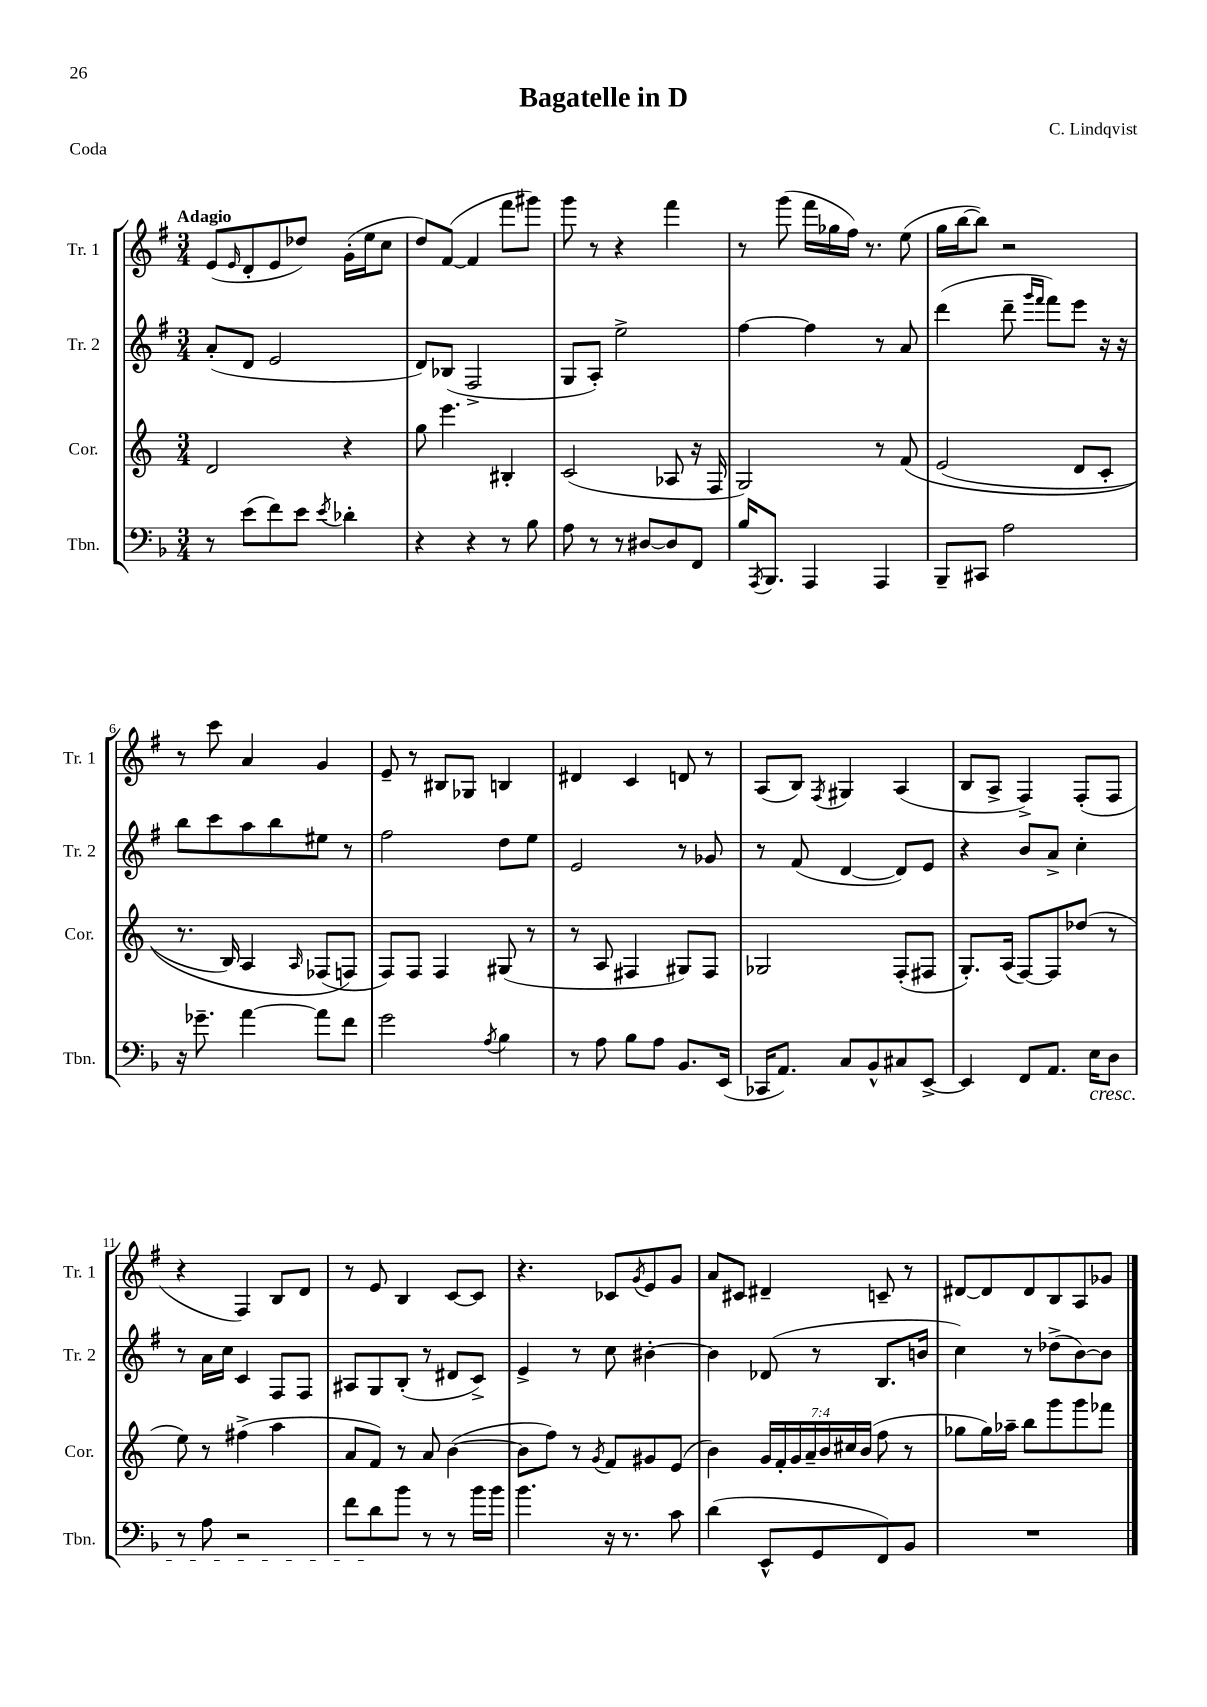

**kern	**kern	**kern	**kern
*staff4	*staff3	*staff2	*staff1
*clefF4	*clefG2	*clefG2	*clefG2
*k[b-]	*k[]	*k[f#]	*k[f#]
*M3/4	*M3/4	*M3/4	*M3/4
8r	2d	(8a'	(8e
.	.	.	16qqe
(8e	.	8d	8d'
8f)	.	2e	8e
8e	.	.	8dd-)
8qe	.	.	.
4d-'	4r	.	(16g'
.	.	.	16ee
.	.	.	8cc
=	=	=	=
4r	8gg	8d)	8dd)
.	4.eee	(8B-	([8f#
4r	.	2F#^	4f#]
8r	4B#'	.	8fff#
8B-	.	.	8ggg#)
=	=	=	=
8A	(2c	8G	8ggg
8r	.	8A')	8r
8r	.	2ee^	4r
[8D#	.	.	.
8D#]	8A-	.	4fff#
8FF	16r	.	.
.	16F	.	.
=	=	=	=
16B-	2G)	[4ff#	8r
8qAAA	.	.	.
8.BBB-	.	.	.
.	.	.	(8ggg
4AAA	.	4ff#]	16fff#
.	.	.	16gg-
.	.	.	16ff#)
.	.	.	8.r
4AAA	8r	8r	.
.	&(8f	8a	(8ee
=	=	=	=
8BBB-~	(2e	(4ddd	16gg
.	.	.	[16bb
8CC#	.	.	8bb])
2A	.	8ddd~	2r
.	.	16qqggg	.
.	.	16qqfff#	.
.	.	8fff#)	.
.	8d	8eee	.
.	8c'	16r	.
.	.	16r	.
=	=	=	=
16r	8.r	8bb	8r
8.g-~	.	.	.
.	.	8ccc	8ccc
.	16B)	.	.
[4a	4A	8aa	4a
.	.	8bb	.
.	16qqA	.	.
8a]	(8F-	8ee#	4g
8f	8F&)	8r	.
=	=	=	=
2g	8F)	2ff#	8e~
.	8F	.	8r
.	4F	.	8B#
.	.	.	8G-
8qA	.	.	.
4B-	(8G#	8dd	4B
.	8r	8ee	.
=	=	=	=
8r	8r	2e	4d#
8A	8A	.	.
8B-	4F#	.	4c
8A	.	.	.
8.BB-	8G#)	8r	8d
.	8F#	8g-	8r
(16EE	.	.	.
=	=	=	=
16CC-	2G-	8r	(8A
8.AA)	.	.	.
.	.	(8f#	8B)
.	.	.	8qF#
8C	.	[4d	4G#
8BB-^^	.	.	.
8C#	(8F'	8d])	(4A
[8EE^	8F#	8e	.
=	=	=	=
4EE]	8.G')	4r	8B
.	.	.	8A^
.	(16A	.	.
8FF	[8F)	8b	4F#^)
8.AA	8F]	8a^	.
.	(8dd-	4cc'	(8F#'
16E	.	.	.
8D	8r	.	8F#
=	=	=	=
8r	8ee)	8r	4r
8A	8r	16a	.
.	.	16cc	.
2r	(4ff#^	4c	4F#)
.	4aa	8F#	8B
.	.	8F#	8d
=	=	=	=
8f	8a	8A#	8r
8d	8f)	8G	8e
8b-	8r	(8B'	4B
8r	8a	8r	.
8r	([4b	8d#	[8c
16b-	.	8c^)	8c]
16b-	.	.	.
=	=	=	=
4.b-	8b]	4e^	4.r
.	8ff)	.	.
.	8r	8r	.
.	8qg	.	.
16r	8f	8cc	8c-
8.r	.	.	.
.	.	.	8qg
.	8g#	[4b#'	8e
8c	(8e	.	8g
=	=	=	=
(4d	4b)	4b#]	8a
.	.	.	8c#
8EE^^	28g	(8d-	4d#~
.	28f'	.	.
.	28g	.	.
.	28a~	.	.
8GG	.	8r	.
.	28b	.	.
.	28cc#	.	.
.	(28b	.	.
8FF)	8ff	8.B	8c~
8BB-	8r	.	8r
.	.	16b	.
=	=	=	=
2.r	8gg-	4cc)	[8d#
.	16gg-)	.	8d#]
.	16aa-~	.	.
.	8bb	8r	8d#
.	8ggg	(8dd-^	8B
.	8ggg	[8b)	8A
.	8fff-	8b]	8g-
==	==	==	==
*-	*-	*-	*-
